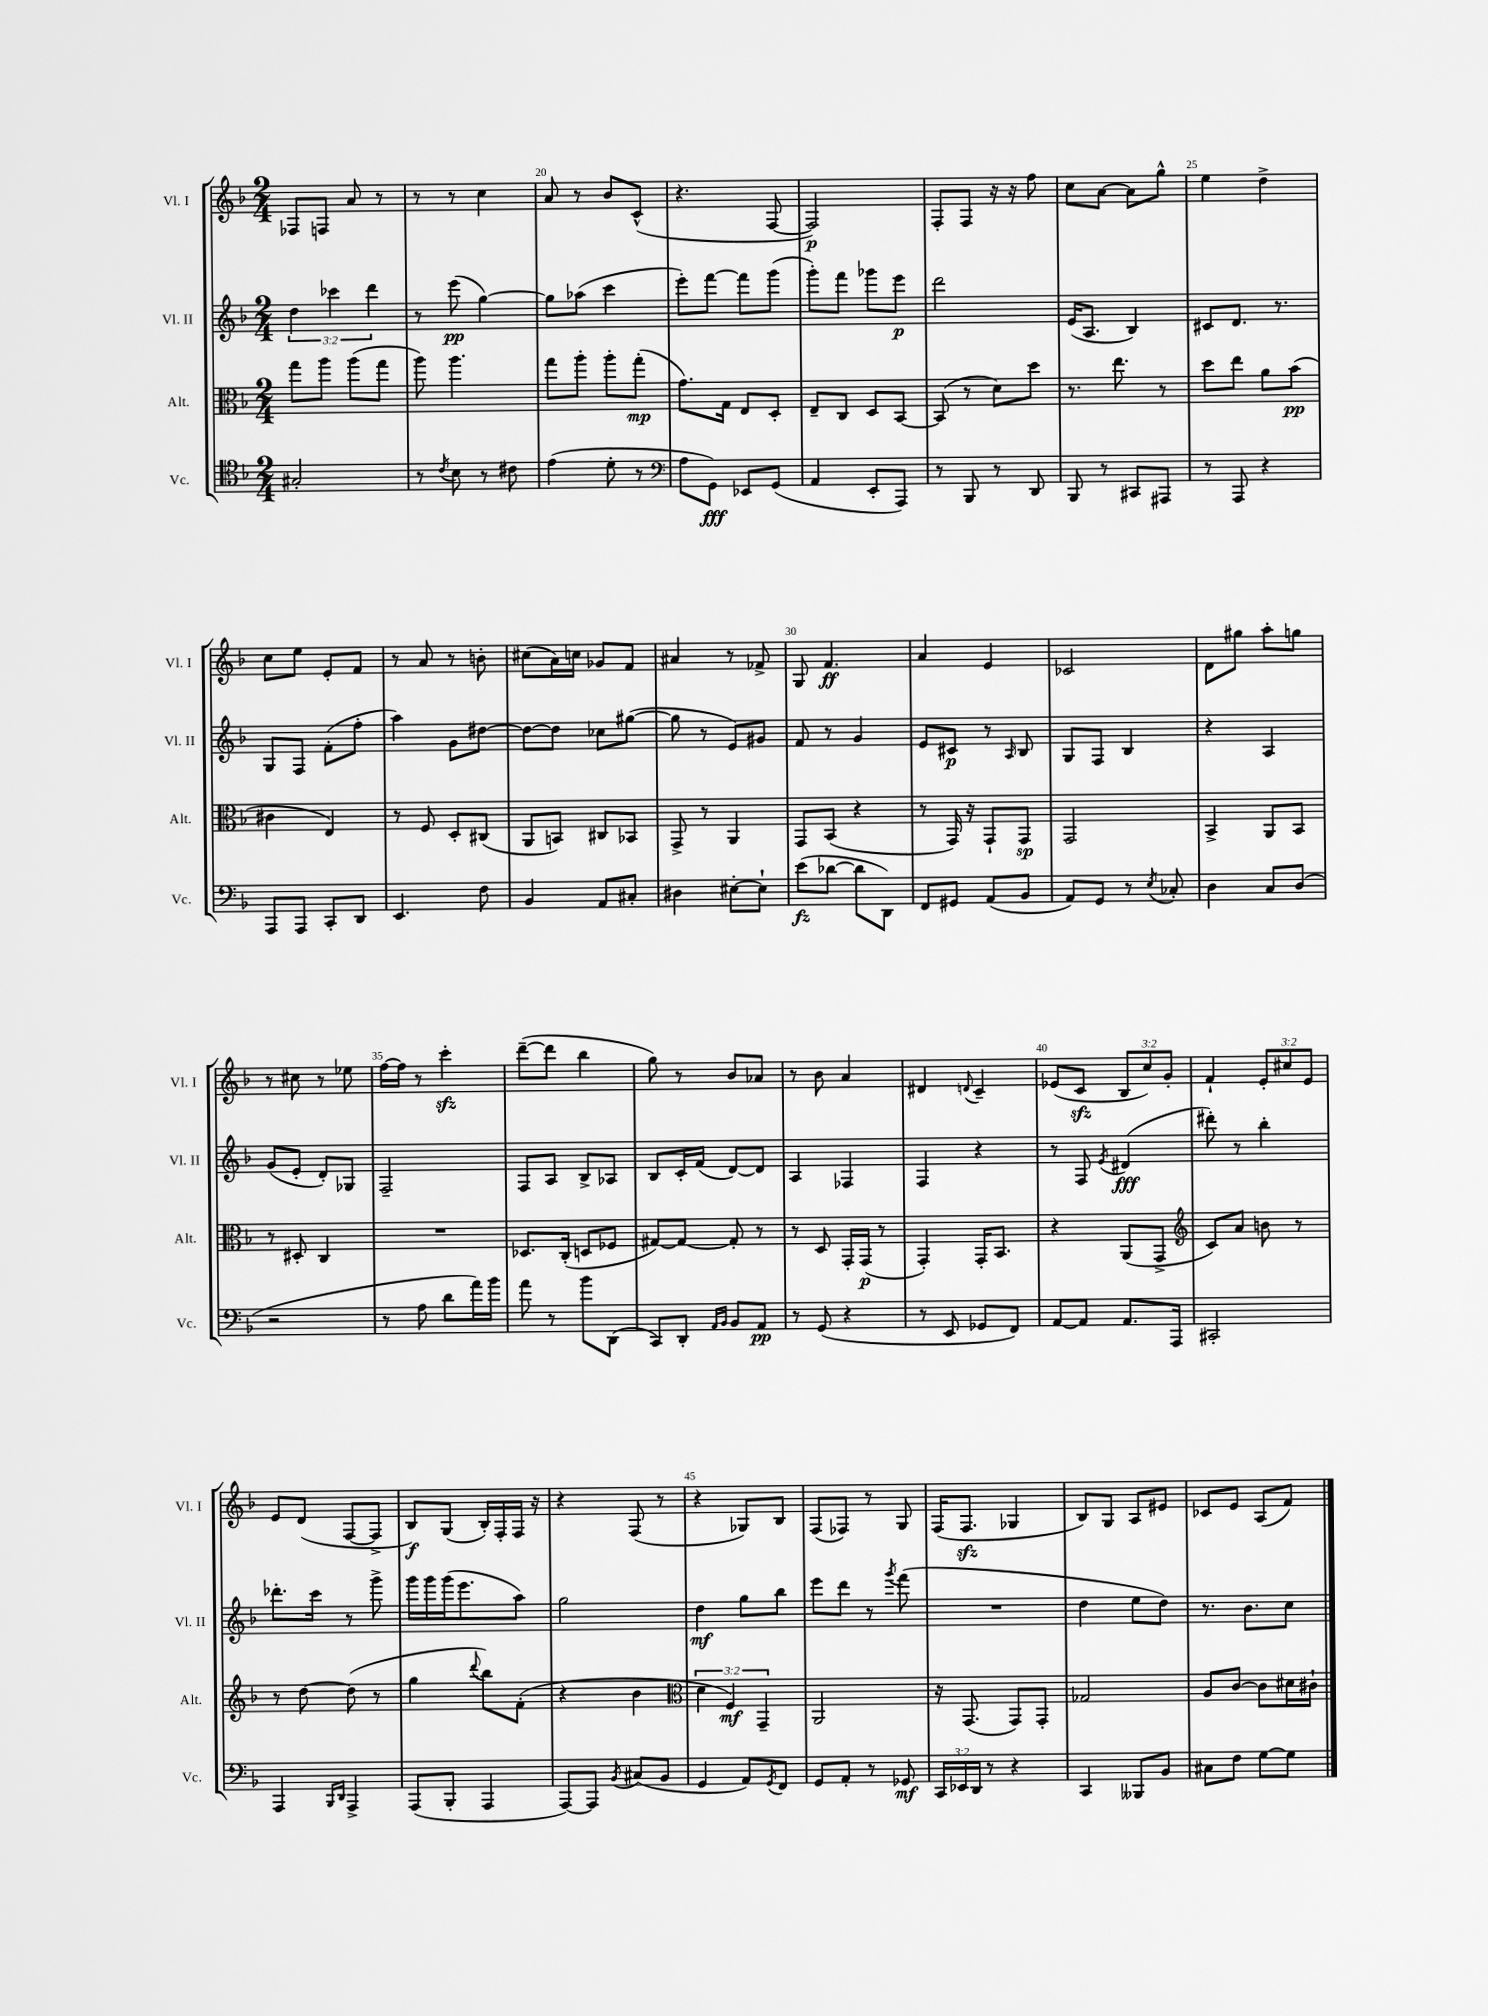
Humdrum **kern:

**kern	**dynam	**kern	**dynam	**kern	**dynam	**kern	**dynam
*part4	*part4	*part3	*part3	*part2	*part2	*part1	*part1
*staff4	*staff4	*staff3	*staff3	*staff2	*staff2	*staff1	*staff1
*I"Vc.	*	*I"Alt.	*	*I"Vl. II	*	*I"Vl. I	*
*I'Vc.	*	*I'Alt.	*	*I'Vl. II	*	*I'Vl. I	*
*clefC4	*	*clefC3	*	*clefG2	*	*clefG2	*
*k[b-]	*	*k[b-]	*	*k[b-]	*	*k[b-]	*
*M2/4	*	*M2/4	*	*M2/4	*	*M2/4	*
=18	=18	=18	=18	=18	=18	=18	=18
2G#X'/	.	8gg\L	.	6dd\	.	8F-X/L	.
.	.	8aa\J	.	.	.	8Fn/J	.
.	.	.	.	6ccc-X\	.	.	.
.	.	(8aa\L	.	.	.	8a/	.
.	.	.	.	6ddd\	.	.	.
.	.	8gg\J	.	.	.	8r	.
=19	=19	=19	=19	=19	=19	=19	=19
8r	.	8aa\)	.	8r	.	8r	.
8qc/	.	.	.	.	.	.	.
8B-\	.	4.aa\	.	(8eee\	pp	8r	.
8r	.	.	.	[4gg\)	.	4cc\	.
8c#X\	.	.	.	.	.	.	.
=20	=20	=20	=20	=20	=20	=20	=20
(4e\	.	8gg\L	.	8gg\L]	.	8a/	.
.	.	8aa'\J	.	(8aa-X\J	.	8r	.
8d'\	.	8aa'\L	.	4ccc\	.	8b-/L	.
8r	.	(8gg'\J	mp	.	.	(8c^^/J	.
=21	=21	=21	=21	=21	=21	=21	=21
*clefF4	*	*	*	*	*	*	*
8A\L	.	8.g\L)	.	8eee'\L)	.	4.r	.
8GG\J)	fff	.	.	[8fff\J	.	.	.
.	.	16G\Jk	.	.	.	.	.
8EE-X/L	.	8E/L	.	8fff\L]	.	.	.
(8GG/J	.	8D'/J	.	(8ggg\J	.	[8F/	.
=22	=22	=22	=22	=22	=22	=22	=22
4AA/	.	8E~/L	.	8ggg'\L)	.	2F/])	p
.	.	8C/J	.	8fff\J	.	.	.
8EE'/L	.	8D/L	.	8ggg-X\L	.	.	.
8AAA/J)	.	[8BB-/J	.	8eee\J	p	.	.
=23	=23	=23	=23	=23	=23	=23	=23
8r	.	(8BB-/]	.	2ddd\	.	8F'/L	.
8BBB-/	.	8r	.	.	.	8F/J	.
8r	.	8d\L)	.	.	.	16r	.
.	.	.	.	.	.	16r	.
8DD/	.	8dd\J	.	.	.	8ff\	.
=24	=24	=24	=24	=24	=24	=24	=24
8BBB-/	.	8.r	.	(16e/KL	.	8cc\L	.
.	.	.	.	8.A/J	.	.	.
8r	.	.	.	.	.	[8a\J	.
.	.	8.ee\	.	.	.	.	.
8CC#X/L	.	.	.	4B-/)	.	8a\L]	.
8AAA#X/J	.	8r	.	.	.	8gg^^\J	.
=25	=25	=25	=25	=25	=25	=25	=25
8r	.	8dd\L	.	8c#X/L	.	4ee\	.
8AAA/	.	8ee\J	.	8.d/J	.	.	.
4r	.	8a\L	.	.	.	4dd^\	.
.	.	.	.	8.r	.	.	.
.	.	(8b-\J	pp	.	.	.	.
!!LO:LB:g=z
=26	=26	=26	=26	=26	=26	=26	=26
8AAA/L	.	4c#X\	.	8G/L	.	8cc\L	.
8AAA/J	.	.	.	8F/J	.	8ee\J	.
8CC'/L	.	4E/)	.	(8f'\L	.	8e'/L	.
8DD/J	.	.	.	8ff'\J	.	8f/J	.
=27	=27	=27	=27	=27	=27	=27	=27
4.EE/	.	8r	.	4aa\)	.	8r	.
.	.	8F/	.	.	.	8a/	.
.	.	8D'/L	.	8g\L	.	8r	.
8F\	.	(8C#X/J	.	[8dd#X\J	.	8bn'\	.
=28	=28	=28	=28	=28	=28	=28	=28
4BB-/	.	8AA/L	.	8dd#\L_	.	(8cc#X\L	.
.	.	8BBn/J)	.	8dd#\J]	.	16a\L)	.
.	.	.	.	.	.	16ccn\JJ	.
8AA/L	.	8C#X/L	.	8cc-X\L	.	8g-X/L	.
8C#X'/J	.	8BB-X/J	.	([8gg#X\J	.	8f/J	.
=29	=29	=29	=29	=29	=29	=29	=29
4D#X\	.	8GG^/	.	8gg#\]	.	4a#X/	.
.	.	8r	.	8r	.	.	.
[8E#X'\L	.	4AA/	.	8e/L)	.	8r	.
8E#`\J]	.	.	.	8g#X/J	.	8f-X^/	.
=30	=30	=30	=30	=30	=30	=30	=30
(8e\L	fz	8GG/L	.	8f/	.	8G/	.
[8d-X\J	.	(8BB-/J	.	8r	.	4.f/	ff
8d-\L]	.	4r	.	4g/	.	.	.
8DD\J)	.	.	.	.	.	.	.
=31	=31	=31	=31	=31	=31	=31	=31
8FF/L	.	8r	.	8e/L	.	4a/	.
8GG#X/J	.	16GG/)	.	8c#X/J	p	.	.
.	.	16r	.	.	.	.	.
(8AA/L	.	8GG`/L	.	8r	.	4e/	.
.	.	.	.	16qqA/	.	.	.
8BB-/J	.	8GG/J	sp	8B-/	.	.	.
=32	=32	=32	=32	=32	=32	=32	=32
8AA/L)	.	2GG/	.	8G/L	.	2c-X/	.
8GG/J	.	.	.	8F/J	.	.	.
8r	.	.	.	4B-/	.	.	.
8qE/	.	.	.	.	.	.	.
8C-X'/	.	.	.	.	.	.	.
=33	=33	=33	=33	=33	=33	=33	=33
4D\	.	4BB-^/	.	4r	.	8d\L	.
.	.	.	.	.	.	8gg#X\J	.
8C/L	.	8AA/L	.	4A/	.	8aa'\L	.
(8D/J	.	8BB-/J	.	.	.	8ggn\J	.
!!LO:LB:g=z
=34	=34	=34	=34	=34	=34	=34	=34
2r	.	8r	.	(8g/L	.	8r	.
.	.	8D#X'/	.	8e'/J	.	8cc#X\	.
.	.	4C/	.	8d'/L)	.	8r	.
.	.	.	.	8G-X/J	.	8ee-X\	.
=35	=35	=35	=35	=35	=35	=35	=35
8r	.	2r	.	2F~/	.	[16ff\LL	.
.	.	.	.	.	.	16ff\JJ]	.
8A\	.	.	.	.	.	8r	.
8d\L	.	.	.	.	.	4ccczz'\	.
16a\L)	.	.	.	.	.	.	.
16b-\JJ	.	.	.	.	.	.	.
=36	=36	=36	=36	=36	=36	=36	=36
8a\	.	8.D-X/L	.	8F/L	.	([8ddd~\L	.
8r	.	.	.	8A/J	.	8ddd\J]	.
.	.	(16C'/Jk	.	.	.	.	.
8b-\L	.	8Dn/L	.	8B-^/L	.	4bb-\	.
(8DD\J	.	8F-X/J	.	8A-X/J	.	.	.
=37	=37	=37	=37	=37	=37	=37	=37
8CC/L)	.	[8G#X/L)	.	8B-/L	.	8gg\)	.
8DD'/J	.	8G#/J_	.	16c'/L	.	8r	.
.	.	.	.	(16f/JJ	.	.	.
16qqAA/LL	.	.	.	.	.	.	.
16qqBB-/JJ	.	.	.	.	.	.	.
8BB-/L	.	8G#'/]	.	[8d/L)	.	8b-/L	.
8AA/J	pp	8r	.	8d/J]	.	8a-X/J	.
=38	=38	=38	=38	=38	=38	=38	=38
8r	.	8r	.	4A/	.	8r	.
(8GG/	.	8D/	.	.	.	8b-\	.
4r	.	16GG'/LL	.	4F-X/	.	4a/	.
.	.	(16GG/JJ	p	.	.	.	.
.	.	8r	.	.	.	.	.
=39	=39	=39	=39	=39	=39	=39	=39
8r	.	4GG'/)	.	4F/	.	4d#X/	.
8EE/	.	.	.	.	.	.	.
.	.	.	.	.	.	8qqdn/	.
8GG-X/L	.	16GG'/KL	.	4r	.	4c~/	.
.	.	8.BB-/J	.	.	.	.	.
8FF/J)	.	.	.	.	.	.	.
=40	=40	=40	=40	=40	=40	=40	=40
[8AA/L	.	4r	.	8r	.	(8e-X/L	.
8AA/J]	.	.	.	8F/	.	8czz/J	.
.	.	.	.	8qe/	.	.	.
8.AA/L	.	(8AA/L	.	(4d#X/	fff	12B-/L	.
.	.	.	.	.	.	12cc/)	.
.	.	8GG^/J	.	.	.	.	.
.	.	.	.	.	.	12g'/J	.
16AAA/Jk	.	.	.	.	.	.	.
=41	=41	=41	=41	=41	=41	=41	=41
*	*	*clefG2	*	*	*	*	*
2CC#X'/	.	8c/L)	.	8ddd#X'\)	.	4f`/	.
.	.	8a/J	.	8r	.	.	.
.	.	8bn\	.	4bb-'\	.	12e'/L	.
.	.	.	.	.	.	12cc#X/	.
.	.	8r	.	.	.	.	.
.	.	.	.	.	.	12e/J	.
!!LO:LB:g=z
=42	=42	=42	=42	=42	=42	=42	=42
4AAA/	.	8r	.	8.ddd-X'\L	.	8e/L	.
.	.	[8dd\	.	.	.	(8d/J	.
.	.	.	.	16ccc\Jk	.	.	.
16qqBBB-/LL	.	.	.	.	.	.	.
16qqDD/JJ	.	.	.	.	.	.	.
4AAA^/	.	(8dd\]	.	8r	.	[8F/L	.
.	.	8r	.	8ggg^\	.	8F^/J]	.
=43	=43	=43	=43	=43	=43	=43	=43
(8AAA/L	.	4gg\	.	16ggg\LL	.	8B-/L)	f
.	.	.	.	16ggg\	.	.	.
8BBB-'/J	.	.	.	(16ggg\J	.	(8G/J	.
.	.	.	.	8.eee\	.	.	.
.	.	8qqddd/	.	.	.	.	.
4AAA/	.	8bb-\L)	.	.	.	16B-'/LL)	.
.	.	.	.	.	.	16F'/	.
.	.	(8f'\J	.	8aa\J)	.	16F/JJ	.
.	.	.	.	.	.	16r	.
=44	=44	=44	=44	=44	=44	=44	=44
[8AAA/L)	.	4r	.	2gg\	.	4r	.
8AAA/J]	.	.	.	.	.	.	.
8qBB-/	.	.	.	.	.	.	.
(8C#X/L	.	4b-\	.	.	.	(8F/	.
8BB-/J	.	.	.	.	.	8r	.
=45	=45	=45	=45	=45	=45	=45	=45
*	*	*clefC3	*	*	*	*	*
4GG/	.	6d\	.	4dd\	mf	4r	.
.	.	6F/)	mf	.	.	.	.
8AA/L)	.	.	.	8gg\L	.	8G-X/L)	.
.	.	6GG~/	.	.	.	.	.
8qGG/	.	.	.	.	.	.	.
8FF/J	.	.	.	8bb-\J	.	8B-/J	.
=46	=46	=46	=46	=46	=46	=46	=46
8GG/L	.	2AA/	.	8eee\L	.	(8F/L	.
8AA'/J	.	.	.	8ddd\J	.	8F-X/J)	.
8r	.	.	.	8r	.	8r	.
.	.	.	.	8qggg/	.	.	.
8GG-X/	mf	.	.	(8fff\	.	8G/	.
=47	=47	=47	=47	=47	=47	=47	=47
24CC/LL	.	16r	.	2r	.	(16F/KL	.
24EE-X/	.	.	.	.	.	.	.
.	.	(8.GG/	.	.	.	8.Fzz/J	.
24DD/JJ	.	.	.	.	.	.	.
8r	.	.	.	.	.	.	.
4r	.	8GG/L)	.	.	.	4G-X/	.
.	.	8GG'/J	.	.	.	.	.
=48	=48	=48	=48	=48	=48	=48	=48
4CC/	.	2G-X/	.	4dd\	.	8B-/L)	.
.	.	.	.	.	.	8G/J	.
8BBB--X/L	.	.	.	8ee\L	.	8A/L	.
8BB-/J	.	.	.	8dd\J)	.	8e#X/J	.
=49	=49	=49	=49	=49	=49	=49	=49
8C#X\L	.	8A/L	.	8.r	.	8c-X/L	.
8F\J	.	[8c/J	.	.	.	8e/J	.
.	.	.	.	8.b-\L	.	.	.
[8G\L	.	8c\L]	.	.	.	(8A/L	.
8G\J]	.	16d#X\L	.	8cc\J	.	8f/J)	.
.	.	16c#X`\JJ	.	.	.	.	.
==	==	==	==	==	==	==	==
*-	*-	*-	*-	*-	*-	*-	*-
